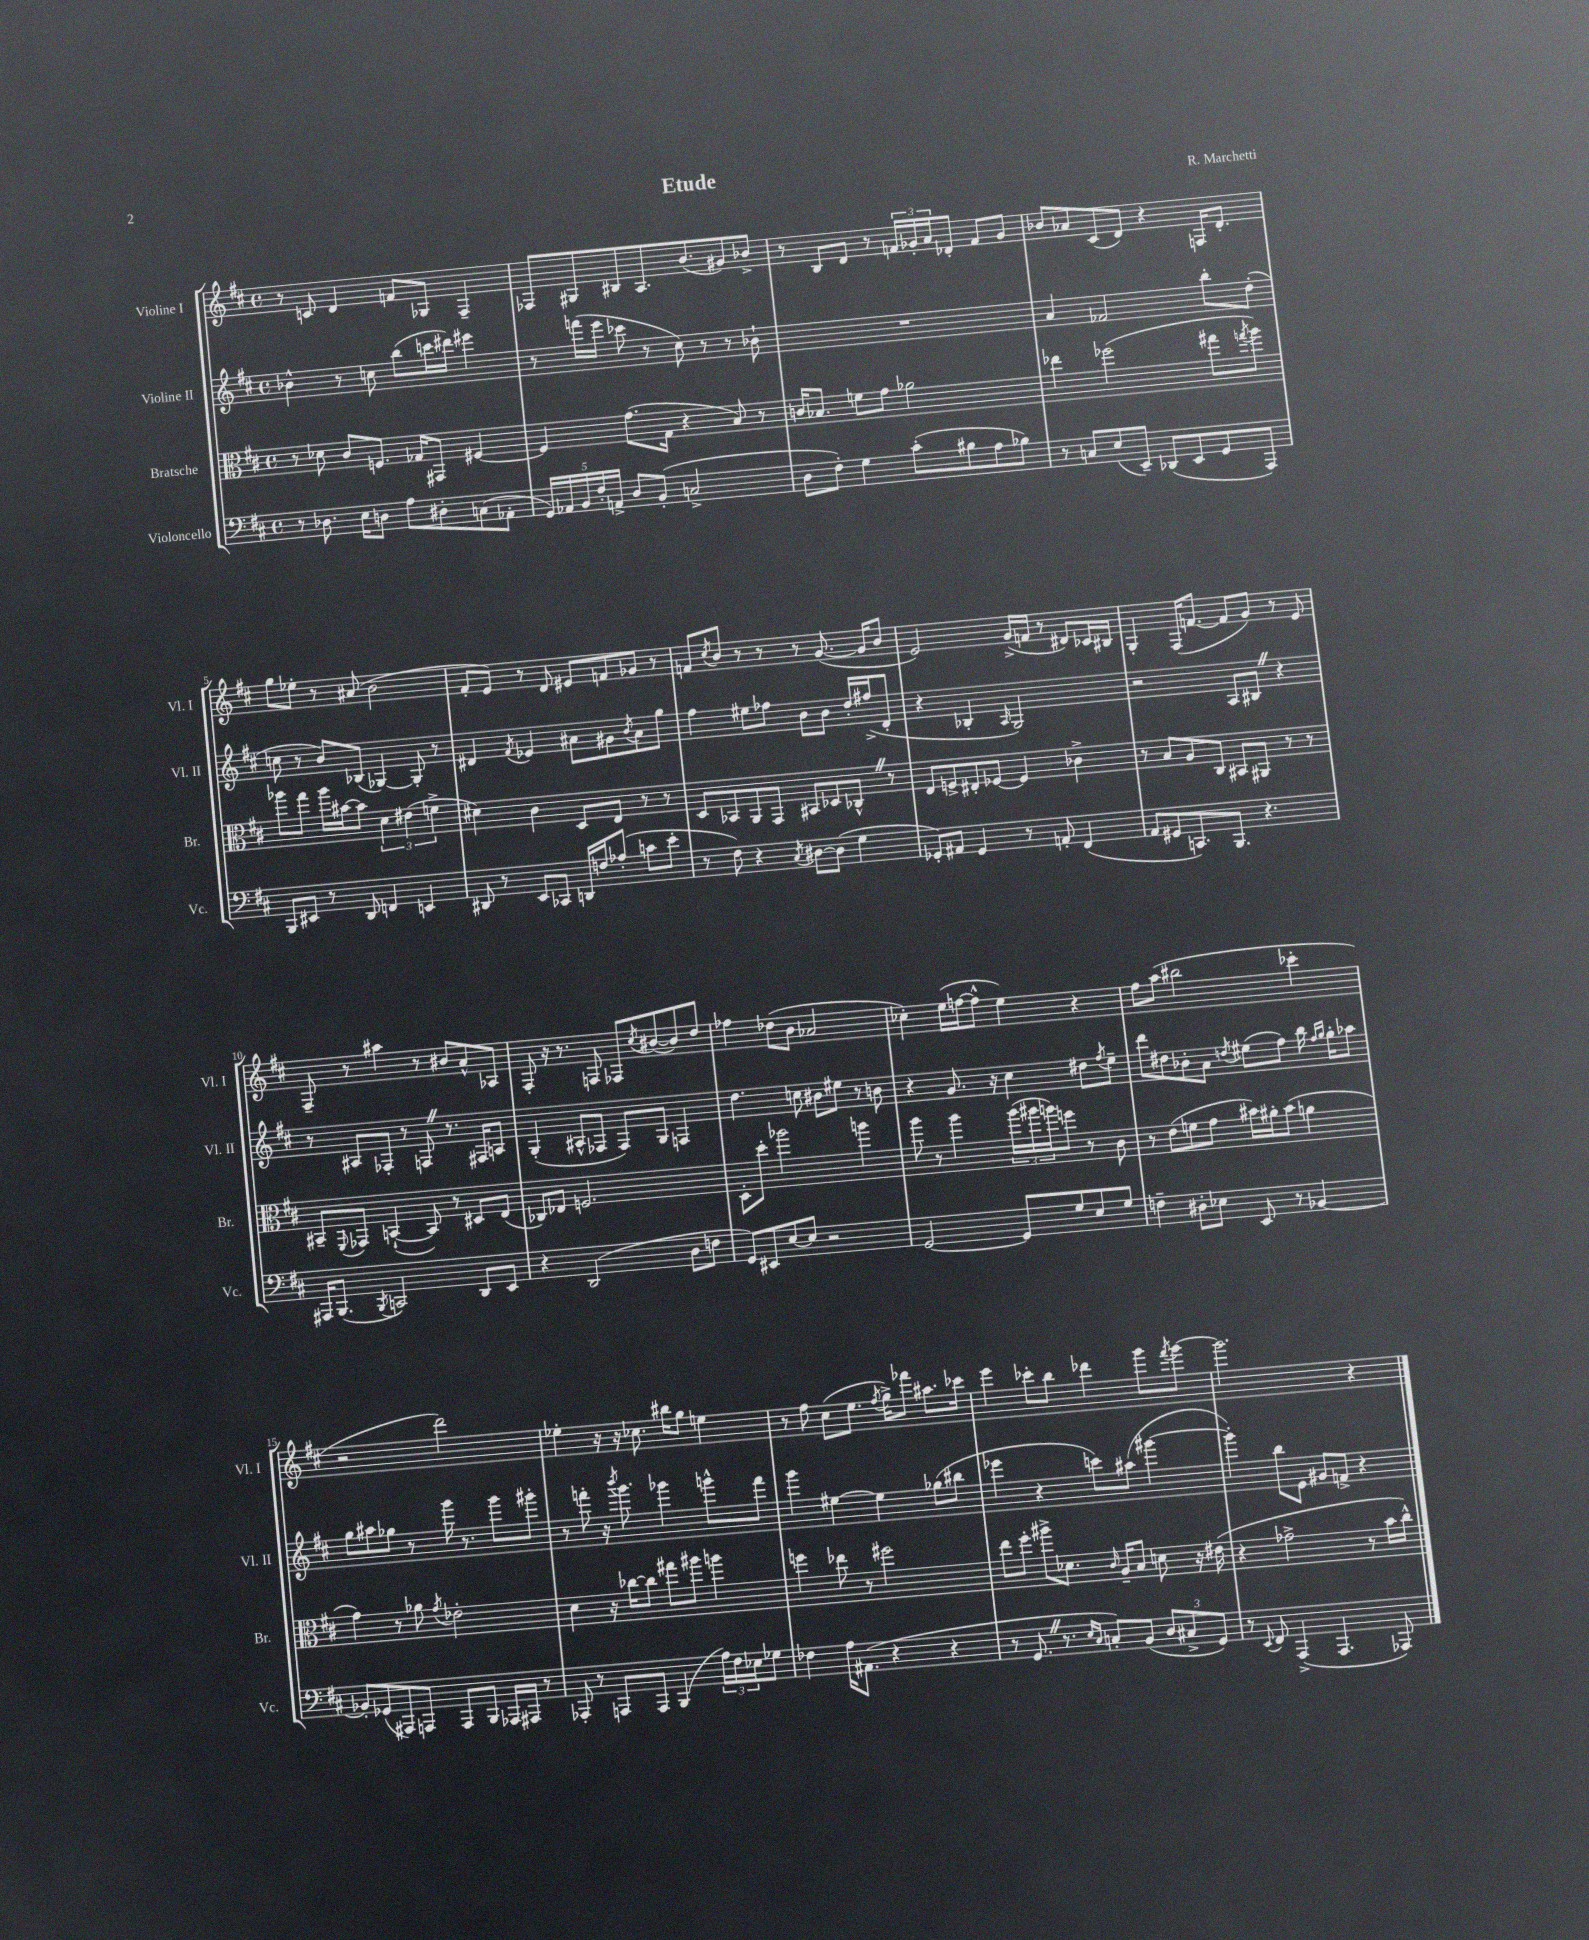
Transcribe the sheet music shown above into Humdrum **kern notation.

**kern	**kern	**kern	**kern
*staff4	*staff3	*staff2	*staff1
*clefF4	*clefC3	*clefG2	*clefG2
*k[f#c#]	*k[f#c#]	*k[f#c#]	*k[f#c#]
*M4/4	*M4/4	*M4/4	*M4/4
*met(c)	*met(c)	*met(c)	*met(c)
8r	8r	4b-^^\	8r
8.D-\	8d-\	.	8c/
.	8c#/L	8r	4d/
16E\LK	.	.	.
8D\J	8.F/J	8cc\	.
8A\L	.	(8bb\L	8f/L
.	16G-/LK	.	.
8D#'\	8GG#/J	16ccc\L	8G-/J
.	.	16ddd#\JJ)	.
(8C\	[4F#/	4eee#\	4F#~/
8AA-'\J	.	.	.
=	=	=	=
20GG/LL)	4F#/]	8r	8F-/L
20AA-/	.	.	.
20BB/	.	.	.
.	.	(16fff\LL	8G#/
20F#'/	.	.	.
.	.	16eee\JJ	.
20AA^/JJ	.	.	.
8D/L	(8.g\L	8ccc-\	8B#/
(8BB'/J	.	8r	8.A/
.	16G\Jk	.	.
2C^/	4r	8cc#\)	.
.	.	.	(8.b/
.	.	8r	.
.	8B/)	8r	8g#/)
.	8r	8b-`\	8b-^/J
=	=	=	=
8D\L	16c/LK	1r	8r
.	8.B-/J	.	.
8F#'\J)	.	.	8B/L
4G\	8f\L	.	8d/J
.	8g\J	.	8r
(8c#'\L	2a-\	.	24f/LL
.	.	.	24g-'/
.	.	.	24a/J
8B#\	.	.	8d-'/J
8A\	.	.	8f/L
8B-\J)	.	.	8g-/J
=	=	=	=
8r	4ee-\	4a/	8b-/L
8C/L	.	.	8a-/
(8E/	(2ff-\	2f-/	(8c#/
8EE~/J)	.	.	8d/J)
(8DD-/L	.	.	4r
8EE/	.	.	.
8GG/	8gg#\L	8bb'\L	16F/LK
.	.	.	8.d'/J
.	8qgg/	.	.
8AAA/J)	8aa\J)	(8dd'\J	.
=	=	=	=
8BBB/L	8aa-\L	8cc\	8gg\L
8EE#/J	8gg\J	8r	8ee-'\J
8r	16aa-\LL	8b/L)	8r
.	[16b#\J	.	.
8DD/	8b#\]J	(8B-/J	(8a#/
4FF/	6d\	[4G-/)	2b\
.	(6e#\	.	.
4EE/	.	8G-'/]	.
.	6f^\	.	.
.	.	8r	.
=	=	=	=
8DD#/	4d#\)	4d#/	8f#'/L
8r	.	.	8e/J)
.	.	8qf#/	.
8EE/L	4c#\	4e-/	8r
8CC-/J	.	.	8d/
16DD/LL	8D/L	8a#\L	8e#/L
16F/J	.	.	.
(8A-'/J	8E/J	8g#\	8f/
.	.	8qb/	.
8c\L	8r	8a#\	8g-/J
8e'\J	8r	8gg\J	8r
=	=	=	=
8r	8D/L	4ff#\	8f/L
.	.	.	8qcc#/
8F#\)	8BB-/	.	8b/J
4r	8AA/	8ee#\L	8r
.	8GG/J	8ff-\J	8r
8qC#/	.	.	.
[8D#\L	8BB#/L	8b\L	8r
(8D#\]J	8D-/	8b\J	([8.g/
4G\	8C-^^/J	16dd'/LL	.
.	.	(16ff#^/J	16g/]LK
.	8r	8d'/J	8b/J
=	=	=	=
8GG-'/L)	8E/L	4r	2e/)
8AA#/J	8F^/	.	.
4GG-/	8E#'/	4B-'/	.
.	[8F-/J	.	.
.	.	16qqA/	.
8r	4F-/]	2G/)	(16g^/LL
.	.	.	16f/JJ
8AA'/	.	.	8r
(4FF#/	4c-^\	.	8d#/L)
.	.	.	16c-/L
.	.	.	16B#/JJ
=	=	=	=
8AA/L	8r	2r	4G'/
8GG#/	8B/L	.	.
8.CC/)	8A/	.	(16F#/LK
.	.	.	[8.f/J
.	8C#/J	.	.
8.BBB/J	.	.	.
.	8BB#/L	8A/L	8f/]L
4.r	8AA#/J	8B#/J	8g/J)
.	8r	4r	8r
.	8r	.	8e/
=	=	=	=
16AAA#/LK	8BB#~/L	8r	8F#~/
(8.BBB/J	.	.	.
.	8qqFF#/	.	.
.	8GG-/J	8A#/L	8r
8qBBB/	.	.	.
2CC/)	([4BB`/	8F-'/J	4aa#\
.	.	8r	.
.	8BB/])	8F/	8r
.	8r	8.r	8b#/L
8DD/L	8D#/L	.	8a^^/
.	.	16F#/LK	.
8EE/J	(8E/J	8A/J	8A-/J
=	=	=	=
4r	8C-/L)	(4G'/	8F#'/
.	8E-/J	.	16r
.	.	.	8.r
(2DD/	2.F/	8A#^^/L	.
.	.	8F-/J	8F/
.	.	8F-/L)	8F-/L
.	.	.	8qcc#/
.	.	8G/J	([8b#/
8D\L	.	4F/	8b#/])
8F\J	.	.	8dd/J
=	=	=	=
8GG/L)	8D'\L	4.dd\	4ff-\
8EE#/	8dd'\J	.	.
[8E/	2aa-\	.	(8dd-\L
8E/]J	.	8cc\	8b\J
2r	.	8b#\L	2a-/
.	.	8ee#\J	.
.	4aa\	8r	.
.	.	8b\	.
=	=	=	=
[2GG/	8aa\	4r	4cc-'\)
.	8r	.	.
.	4aa\	8.g/	(16ee\LL
.	.	.	[16ff\J
.	.	.	8ff^^\]J
.	.	16r	.
8GG/]L	(24aa\LL	4cc#\	4ee\)
.	24aa#\	.	.
.	24aa\J)	.	.
8G/	8ff\J	.	.
8E/	8r	8dd#\L	4r
.	.	8qff#/	.
8G/J	8c#\	8ee~\J	.
=	=	=	=
4F~\	8r	8ddd\L	8ff#\L
.	(8e\L	8dd#\	(8aa\J
8D#'\L	8f\	8b-'\	2bb#\
8E-\J	8g\J	8a\J	.
.	.	8qdd/	.
8EE/	16b#\LL)	(8ee#\L	.
.	16a#'\J	.	.
8r	(8b#\J	8ff#\J)	.
[4BB-/	4a\	16bb\	4ccc-'\
.	.	16qqff#/LL	.
.	.	16qqgg/JJ	.
.	.	16gg'\LK	.
.	.	8aa-\J	.
=	=	=	=
8BB-'/]L	4g\)	8gg\L	2r
(8GG-/	.	8aa#\	.
8AAA#/)	8r	8gg-\J	.
8AAA/J	8a-\	8r	.
.	8qg/	.	.
8AAA/L	2e-'\	16ggg\	2ddd\)
.	.	8.r	.
8BBB/J	.	.	.
16AAA-/LL	.	8ggg\L	.
16AAA#/JJ	.	.	.
8r	.	8ggg#'\J	.
=	=	=	=
8AAA-'/	4d\	8r	4ee-'\
8r	.	8fff'\	.
8AAA/L	16r	16r	16r
.	.	8qbbb/	.
.	[16cc-\LK	8.ggg\	16r
8AAA/J	8cc-\]J	.	8.cc-\
(4BBB/	8gg#\L	4ggg-\	.
.	.	.	16bb#\LK
.	8aa#\J	.	8gg\J
24A\LL)	4aa\	8ggg^^\L	4ee\
24F#\	.	.	.
24E-\J	.	.	.
8G-\J	.	8fff\J	.
=	=	=	=
4F-\	4ff\	4ggg\	8r
.	.	.	8ff#\
16A\LK	8ee-\	[4ee#\	(8cc#\L
(8.AA#\J	.	.	.
.	8r	.	8.ee\J
4r	2ff#\	4ee#\]	.
.	.	.	8qff#/
.	.	.	16gg^\LK)
.	.	.	8fff-\J
4r	.	(8gg-\L	8.aa#\L
.	.	8bb#\J	.
.	.	.	16ccc-\Jk
=	=	=	=
8r	8ee\L	4eee-\	4eee\
8.GG/	8ff#'\J	.	.
.	8aa#^\L	4r	8ccc-'\L
8.r	.	.	.
.	8.d-\J	.	8bb\J
16qqE/LL	.	.	.
16qqC#/JJ	.	.	.
8C'/L)	.	8ccc\L)	4ddd-\
.	16qqc#/	.	.
.	16A~/LK	.	.
(8BB/J	8B/J	(8aa#\J	.
12D/L	8d\	[4ggg#\	8ggg\L
12C#^/	.	.	.
.	.	.	8qfff#/
.	16r	.	[8ggg\J
12GG/J)	.	.	.
.	(16e#\	.	.
=	=	=	=
8r	4r	4ggg#'\])	2.ggg\]
8qqEE/	.	.	.
8FF#/	.	.	.
(4AAA^/	2g-^\	8bb\L	.
.	.	8e\J	.
4.AAA/	.	8g#/L	.
.	.	8f^/J	.
.	8r	4r	4r
8AAA-/)	16b\LL	.	.
.	16cc#^^\JJ)	.	.
==	==	==	==
*-	*-	*-	*-
